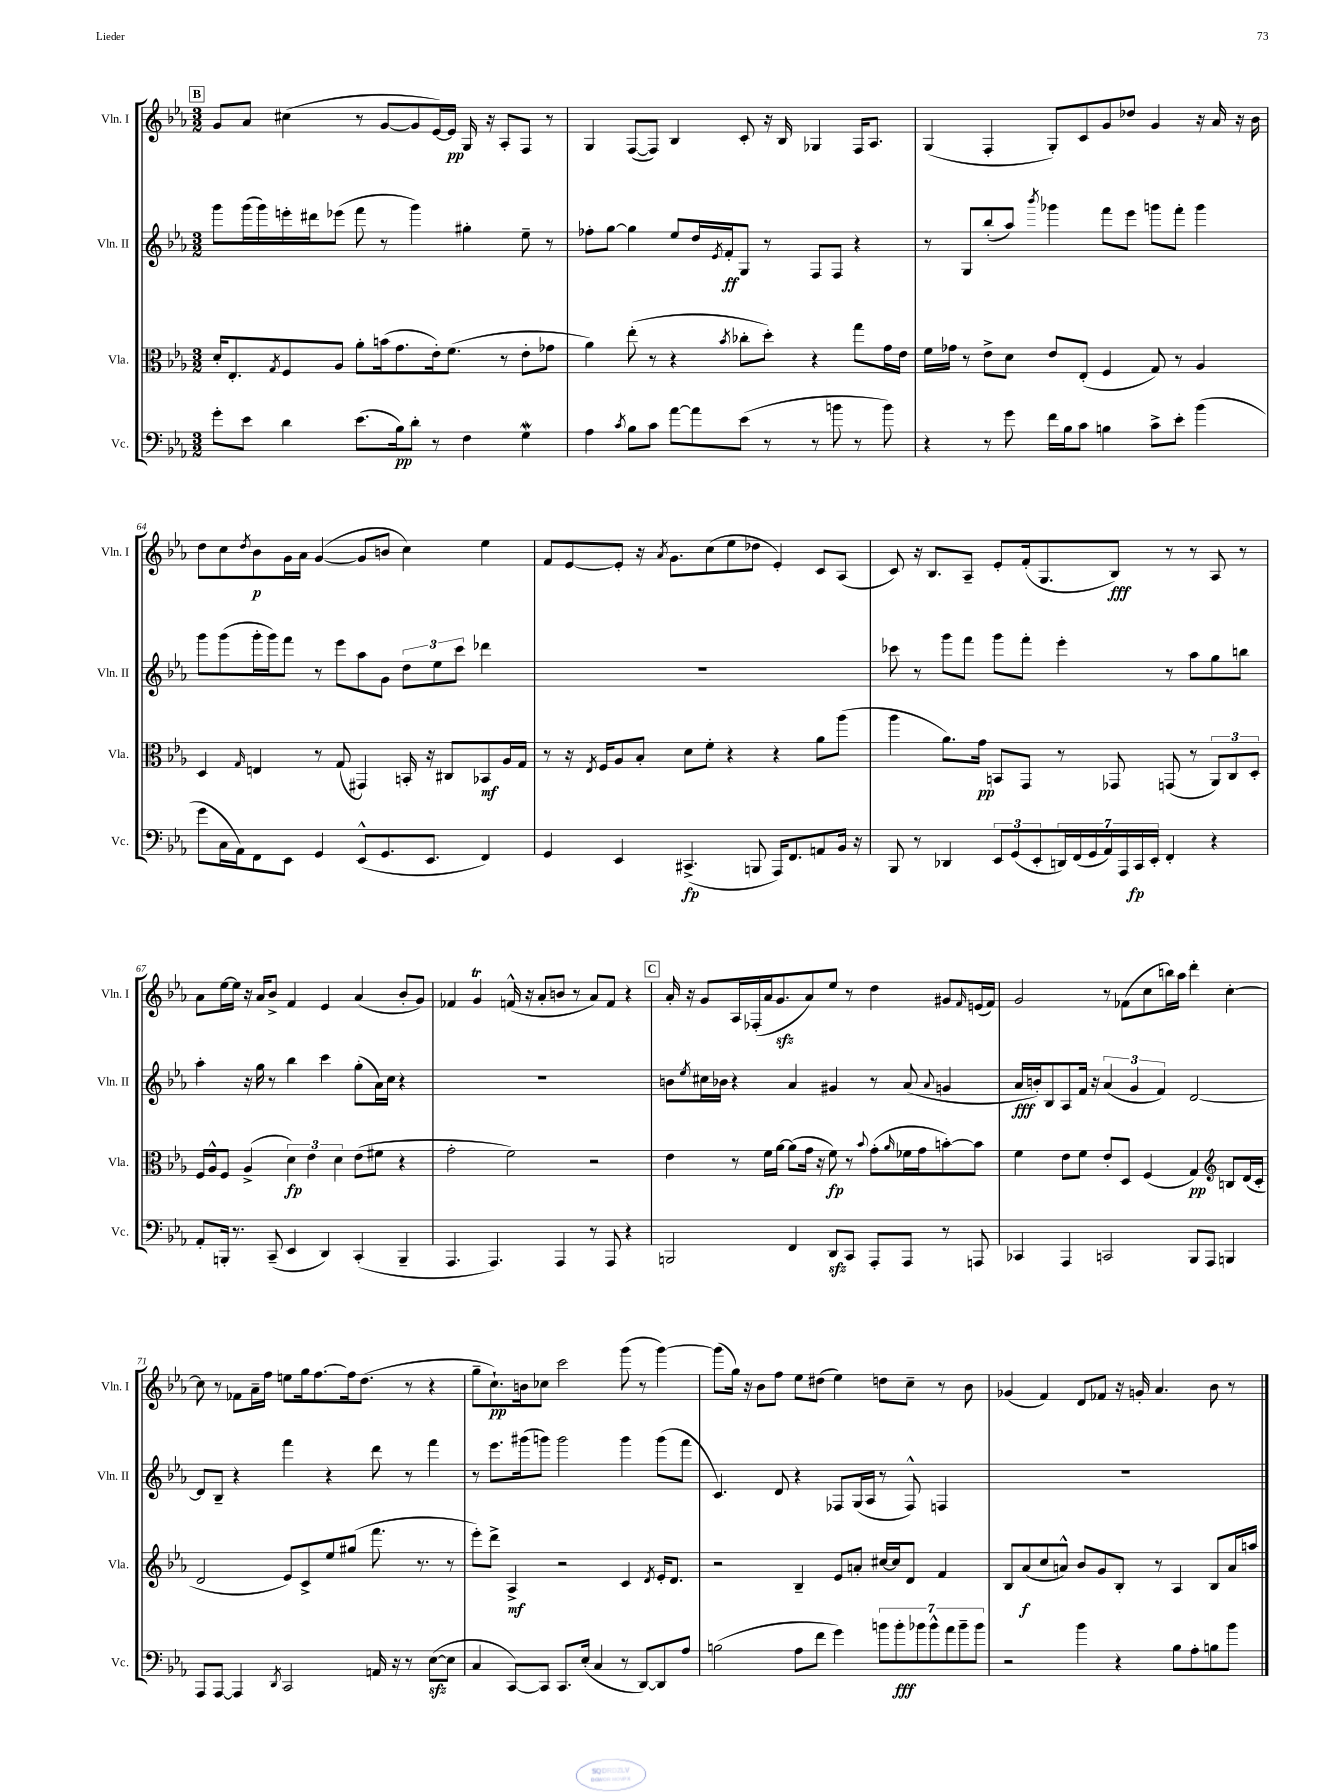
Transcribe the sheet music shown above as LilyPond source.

<<
\new StaffGroup <<
\new Staff = "s0" \with { instrumentName = "Vln. I" shortInstrumentName = "Vln. I" } {
    \clef treble \key ees \major \numericTimeSignature \time 3/2
    \mark \markup { \box "B" } g'8 aes'8 cis''4( r8 g'8~ g'8 ees'16~) ees'16\pp g16 r16 aes8-. f8 r8 |
    g4 f8~( f8) bes4 c'8-. r16 bes16 ges4 f16 aes8. |
    g4( f4-. g8-.) c'8 g'8 des''8 g'4 r16 aes'16 r16 bes'16 |
    d''8 c''8 \acciaccatura { d''8 } bes'8\p g'16 aes'16 g'4~( g'8 b'8 c''4) ees''4 |
    f'8 ees'8~ ees'8-. r16 \acciaccatura { aes'8 } g'8. c''8( ees''8 des''8 ees'4-.) c'8 aes8( |
    c'8) r16 bes8. aes8-- ees'8-. f'16-.( g8. bes8\fff) r8 r8 aes8 r8 |
    aes'8 ees''16~ ees''16 r16 aes'16 bes'8-> f'4 ees'4 aes'4( bes'8-. g'8) |
    fes'4 g'4\trill f'16-^( r16 aes'8-. b'8 r8 aes'8) f'8 r4 |
    \mark \markup { \box "C" } aes'16-. r16 g'8 aes16 fes16-.( aes'16 g'8.\sfz aes'8) ees''8 r8 d''4 gis'8 \grace { f'16 } e'16( f'16) |
    g'2 r8 fes'8( c''8 b''16) aes''16 d'''4-. c''4~-. |
    c''8 r8 fes'8 aes'16-- f''16 e''8 g''16 f''8.~ f''16 d''8.( r8 r4 |
    g''8-- c''8.-!\pp) b'16 ces''8 c'''2 g'''8( r8 g'''4~) |
    g'''8( g''16) r16 bes'8 f''8 ees''8 dis''8( ees''4) d''8 c''8-- r8 bes'8 |
    ges'4( f'4) d'8 fes'8 r16 g'16-. aes'4. bes'8 r8 \bar "|." |
}
\new Staff = "s1" \with { instrumentName = "Vln. II" shortInstrumentName = "Vln. II" } {
    \clef treble \key ees \major \numericTimeSignature \time 3/2
    \mark \markup { \box "B" } g'''8 g'''16( g'''16) e'''16-. dis'''16 ees'''8( f'''8 r8 g'''4) gis''4-. ees''8-- r8 |
    fes''8-. g''8~ g''4 ees''8 d''16 \acciaccatura { ees'8 } f'16-.\ff g8 r8 f8 f8 r4 |
    r8 g8 bes''8-.( aes''8) \acciaccatura { bes'''8 } ges'''4 f'''8 ees'''8 g'''8 f'''8-. g'''4 |
    g'''8 g'''8( g'''16-. g'''16) f'''8 r8 ees'''8 aes''8 g'8 \tuplet 3/2 { d''8 ees''8 c'''8 } des'''4 |
    R1. |
    ces'''8 r8 g'''8 f'''8 g'''8 f'''8-. ees'''4-. r8 aes''8 g''8 b''8 |
    aes''4-. r16 g''16 r8 bes''4 c'''4 g''8-.( aes'16) c''16 r4 |
    R1. |
    \mark \markup { \box "C" } b'8 \acciaccatura { ees''8 } cis''16 bes'16 r4 aes'4 gis'4 r8 aes'8( \appoggiatura { aes'8 } g'4 |
    aes'16\fff b'16-.) bes8 aes8 f'16 r16 \tuplet 3/2 { aes'4( g'4 f'4) } d'2~ |
    d'8 bes8-- r4 f'''4 r4 d'''8 r8 f'''4 |
    r8 ees'''8. gis'''16( g'''8) g'''2 g'''4 g'''8( f'''8 |
    c'4.) d'8 r4 fes8 g16( aes16 r8 fes8-^) f4 |
    R1. \bar "|." |
}
\new Staff = "s2" \with { instrumentName = "Vla." shortInstrumentName = "Vla." } {
    \clef alto \key ees \major \numericTimeSignature \time 3/2
    \mark \markup { \box "B" } d'16-. ees8.-. \acciaccatura { g8 } f8 aes8 aes'8-. b'16( g'8. ees'16-.) f'8.( r8 ees'8-. ges'8 |
    aes'4) ees''8-.( r8 r4 \acciaccatura { bes'8 } ces''8-. d''8-.) r4 g''8 g'16 ees'16 |
    f'16 ges'16 r8 ees'8-> d'8 ees'8 ees8-.( f4 g8) r8 aes4 |
    d4 \grace { g16 } e4 r8 g8( gis,4) b,16-. r16 cis8 bes,8\mf aes16 g16 |
    r8 r16 \acciaccatura { ees8 } f16 aes8 bes8-. d'8 f'8-. r4 r4 aes'8 aes''8( |
    aes''4 aes'8.) g'16\pp b,8 g,8 r8 ges,8 g,8( r8 \tuplet 3/2 { aes,8) c8 d8-. } |
    f16 aes16-^ f8 aes4->( \tuplet 3/2 { d'4\fp) ees'4 d'4 } ees'8( fis'8 r4 |
    g'2-. f'2) r2 |
    \mark \markup { \box "C" } ees'4 r8 f'16 aes'16~ aes'8( g'16 r16 f'8\fp) r8 \appoggiatura { bes'8 } g'8-.( \grace { aes'16 } fes'16 g'16 b'8~-.) b'8 |
    f'4 ees'8 f'8 ees'8-. d8 f4( g4\pp) \clef treble b8 d'16( c'16-. |
    d'2 ees'8) c'8-> ees''8 gis''8( f'''8. r8. r8 |
    ees'''8-.) d'''8-> aes4->\mf r2 c'4 \acciaccatura { d'8 } ees'16-. d'8. |
    r2 bes4-- ees'8 a'8-. cis''16~ cis''16 d'8 f'4 |
    bes8 aes'8\f( c''8 a'8-^) bes'8 g'8 bes8-. r8 aes4 bes8 a'16 a''16 \bar "|." |
}
\new Staff = "s3" \with { instrumentName = "Vc." shortInstrumentName = "Vc." } {
    \clef bass \key ees \major \numericTimeSignature \time 3/2
    \mark \markup { \box "B" } g'8-. ees'8 d'4 ees'8.( bes16\pp) d'8-. r8 f4 g4\mordent |
    aes4 \acciaccatura { c'8 } bes8 c'8 aes'8~ aes'8 ees'8( r8 r8 b'8 r8 b'8) |
    r4 r8 g'8 f'16 bes16 c'8 b4 c'8-> ees'8-. bes'4( |
    g'8 c16 aes,16) f,8 ees,8 g,4 ees,8-^( g,8. ees,8. f,4) |
    g,4 ees,4 cis,4.->\fp( b,,8 aes,,16) f,8. a,8 bes,16 r16 |
    bes,,8 r8 des,4 \tuplet 3/2 { ees,8 g,8( ees,8-. } \tuplet 7/4 { d,16) f,16( g,16 aes,16) aes,,16 c,16\fp ees,16-. } f,4-. r4 |
    aes,8-. b,,16-. r8. c,8--( ees,4 d,4) c,4-.( b,,4-- |
    aes,,4. aes,,4.) aes,,4 r8 aes,,8 r4 |
    \mark \markup { \box "C" } b,,2 f,4 d,8\sfz c,8 aes,,8-. aes,,8 r8 a,,8 |
    ces,4 aes,,4 c,2 bes,,8 aes,,8 b,,4 |
    aes,,8 aes,,8~ aes,,4 \acciaccatura { d,8 } c,2 a,16 r16 r8 ees8~\sfz( ees8 |
    c4 c,8~) c,8 c,8. ees16-.( c4 r8 d,8~) d,8 aes8 |
    b2( aes8 f'8 g'4) \tuplet 7/4 { b'8 b'8-.\fff bes'8 bes'8-^ aes'8 bes'8-- bes'8 } |
    r2 bes'4 r4 bes8 aes8-. b8 bes'8 \bar "|." |
}
>>
>>
\layout { \context { \Score currentBarNumber = #61 } }
